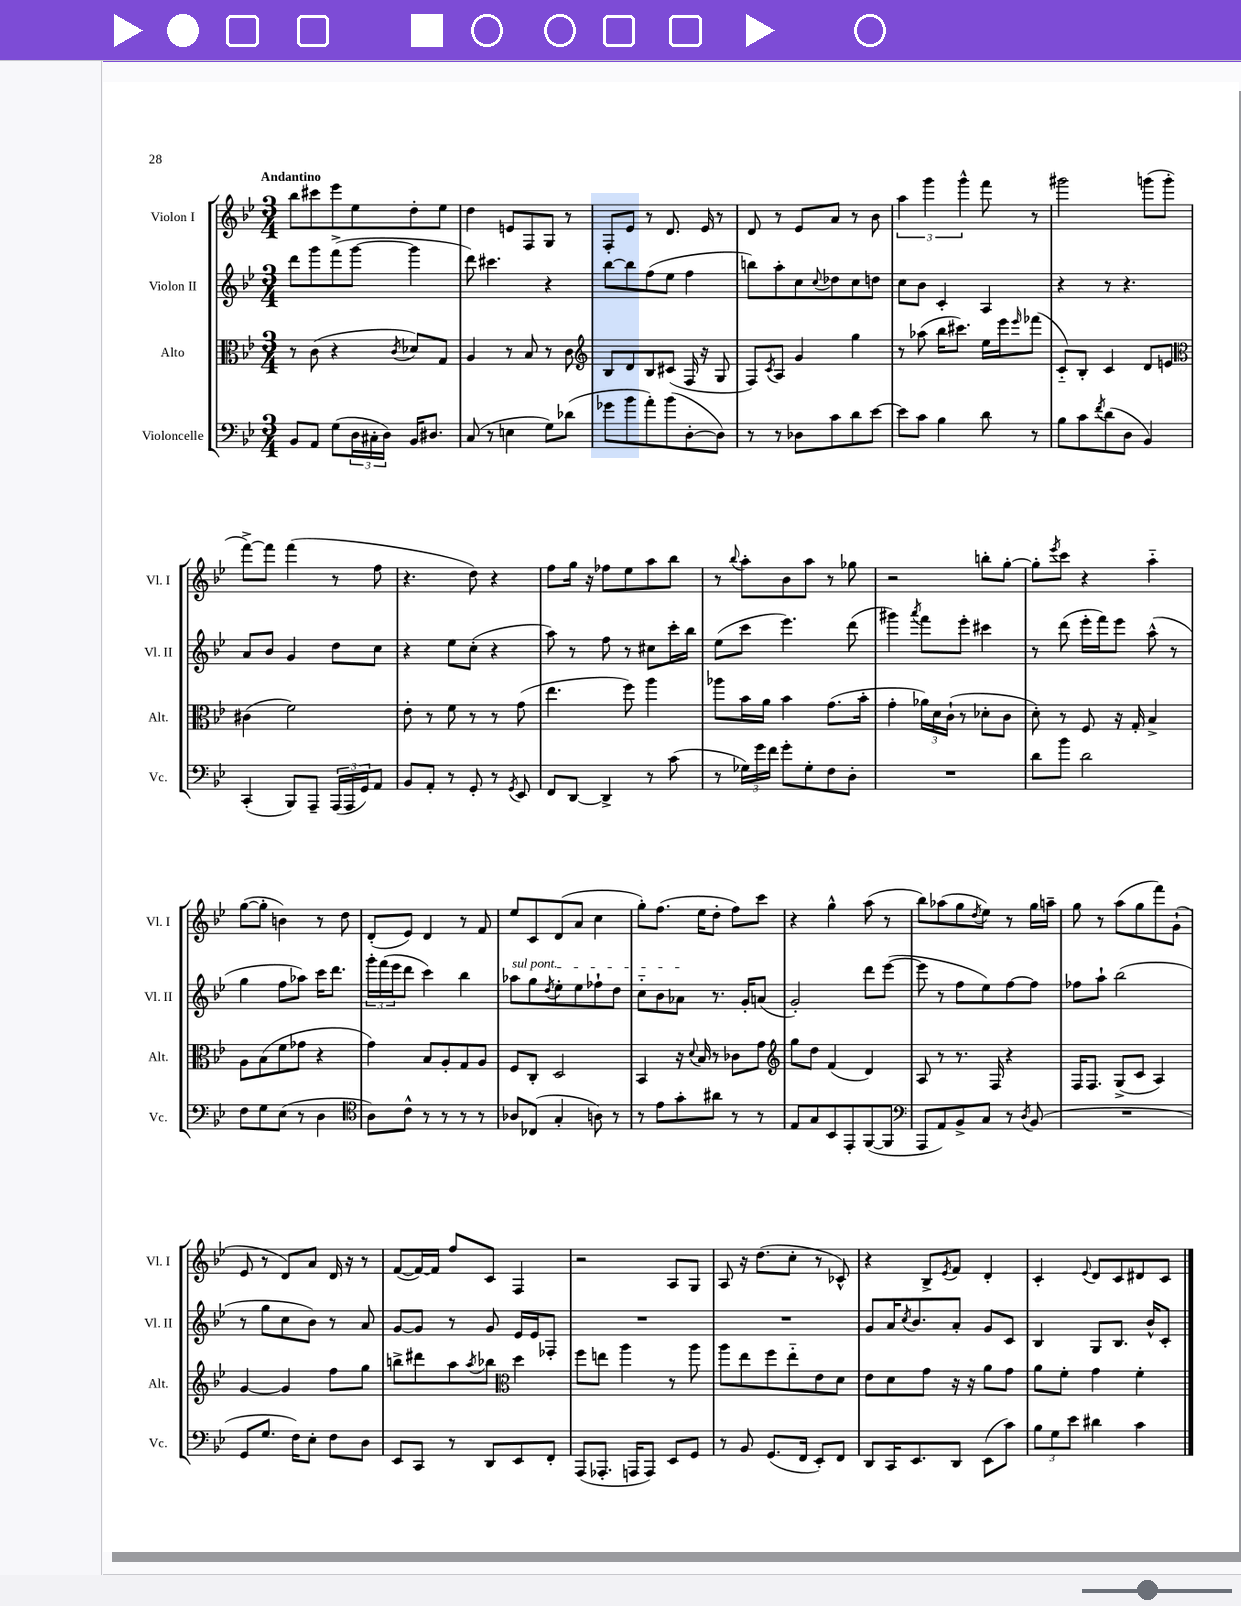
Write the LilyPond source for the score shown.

<<
\new StaffGroup <<
\new Staff = "s0" \with { instrumentName = "Violon I" shortInstrumentName = "Vl. I" } {
    \clef treble \key bes \major \numericTimeSignature \time 3/4 \tempo "Andantino"
    bes''8 cis'''8 ees'''8 ees''8 d''8-. ees''8 |
    d''4 e'8 f8 g8 r8 |
    f8-. ees'8 r8 d'8. ees'16 r8 |
    d'8 r8 ees'8 a'8 r8 bes'8 |
    \tuplet 3/2 { a''4 g'''4 g'''4-^ } f'''8 r8 |
    gis'''2 g'''8( g'''8-. |
    f'''8~->) f'''8 f'''4( r8 f''8 |
    r4. d''8) r4 |
    f''8 g''16 r16 fes''8 ees''8 a''8 bes''8 |
    r8 \appoggiatura { bes''8 } a''8-. bes'8 a''8 r8 ges''8 |
    r2 b''8-. g''8~-. |
    g''8-. \acciaccatura { ees'''8 } c'''8 r4 a''4-_ |
    g''8~( g''8-. b'4) r8 d''8 |
    d'8-.( ees'8) d'4 r8 f'8 |
    ees''8 c'8 d'8( a'8 c''4 |
    g''8-.) f''8.( ees''16 d''8-. f''8) c'''8 |
    r4 g''4-^ a''8( r8 |
    bes''8) aes''8( g''8 \acciaccatura { d''8 } ees''8) r8 g''16 a''16-- |
    g''8 r8 a''8( g''8 f'''8) g'8-!( |
    ees'8 r8 d'8) a'8 d'16 r16 r8 |
    f'8~( f'16~) f'16 f''8 c'8 f4 |
    r2 a8 g8 |
    a8 r16 d''8.( c''8-. r8 ces'8-^) |
    r4 bes8-> \acciaccatura { ees'8 } f'8 d'4-. |
    c'4-. \appoggiatura { ees'8 } d'8 c'8 dis'8 c'8 \bar "|." |
}
\new Staff = "s1" \with { instrumentName = "Violon II" shortInstrumentName = "Vl. II" } {
    \clef treble \key bes \major \numericTimeSignature \time 3/4
    d'''8 g'''8 f'''8->( g'''8~ g'''4 |
    d'''8) cis'''4. r4 |
    bes''8~ bes''8 f''8( ees''8 f''4 |
    b''8) a''8-. c''8 \appoggiatura { c''8 } des''8 c''8 d''8 |
    c''8 bes'8 c'4-. a4 |
    r4 r8 r4. |
    a'8 bes'8 g'4 d''8 c''8 |
    r4 ees''8 c''8-.( r4 |
    a''8) r8 f''8 r8 cis''8 c'''16-. bes''16 |
    ees''8( c'''8 ees'''4.) d'''8( |
    gis'''4) \acciaccatura { a'''8 } f'''8 ees'''8-. cis'''4 |
    r8 d'''8( ees'''16-. f'''16) ees'''8 a''8-^( r8 |
    g''4 f''8 aes''8) c'''16 d'''8. |
    \tuplet 3/2 { g'''16-. f'''16( ees'''16 } d'''8 c'''4) bes''4 |
    \once \override TextSpanner.bound-details.left.text = \markup { \italic "sul pont." } aes''8\startTextSpan g''8 \acciaccatura { d''8 } ees''8-. ees''8 fes''8-! d''8 |
    c''8-_ bes'8 aes'8\stopTextSpan r8. g'16-. a'8( |
    g'2-.) d'''8 ees'''8~( |
    ees'''8 r8 f''8 ees''8) f''8~ f''8 |
    fes''8 a''8-! bes''2( |
    r8 g''8 c''8 bes'8) r8 a'8 |
    g'8~ g'8 r8 g'8 ees'16 ees'16 fes8-. |
    R2. |
    R2. |
    g'8 a'16 \acciaccatura { c''8 } bes'8. a'8-. g'8 c'8 |
    bes4 g8 bes8. bes'16-^ c'8-. \bar "|." |
}
\new Staff = "s2" \with { instrumentName = "Alto" shortInstrumentName = "Alt." } {
    \clef alto \key bes \major \numericTimeSignature \time 3/4
    r8 c'8( r4 \acciaccatura { c'8 } des'8) g8 |
    a4 r8 bes8 r8 c'8 |
    \clef treble bes8 d'8 bes8 cis'8( f16 r16 g8 |
    f8) \acciaccatura { c'8 } a8 g'4 g''4 |
    r8 aes''8( bes''16 cis'''8.) ees''16 ees'''16 \grace { ees'''16 } fes'''8( |
    c'8-_) bes8-. c'4 d'8 e'8 |
    \clef alto cis'4( f'2) |
    ees'8-. r8 f'8 r8 r8 g'8( |
    ees''4. f''8) a''4 |
    aes''8 bes'16 a'16 bes'4 g'8.( bes'16-. |
    g'4-. \tuplet 3/2 { aes'16) d'16 c'16-!( } r8 des'8-. c'8 |
    d'8-.) r8 f8 r16 g16-. bes4-> |
    a8 bes8( f'8 ges'8 r4 |
    g'4) bes8 a8-. g8 a8 |
    f8 c8-. d2 |
    bes,4 r16 \appoggiatura { d'8 } bes16 r8 ces'8 g'8 |
    \clef treble g''8 d''8 f'4( d'4) |
    a8 r8 r8. f16 r4 |
    f16 f8. g8->( c'8 a4) |
    g'4~ g'4 f''8 g''8 |
    b''8-> dis'''8 a''8 \acciaccatura { a''8 } bes''8 \clef alto d''4 |
    f''8 e''8 a''4 r8 a''8 |
    a''8 ees''8 f''8 ees''8-_ ees'8 d'8 |
    ees'8 d'8 g'8 r16 r16 a'8 g'8 |
    a'8 f'8-. g'4 f'4-. \bar "|." |
}
\new Staff = "s3" \with { instrumentName = "Violoncelle" shortInstrumentName = "Vc." } {
    \clef bass \key bes \major \numericTimeSignature \time 3/4
    bes,8 a,8 g8( \tuplet 3/2 { d16 cis16-. d16) } bes,16 dis8. |
    c8( r8 e4 g8) des'8( |
    ges'8 bes'8 a'8-.) bes'8( d8~-. d8) |
    r8 r8 des8 c'8 d'8 ees'8~ |
    ees'8 c'8 bes4 d'8 r8 |
    bes8 c'8 \acciaccatura { f'8 } d'8( d8 bes,4) |
    c,4-.( bes,,8) a,,8-- \tuplet 3/2 { a,,16( a,,16 g,16) } a,8 |
    bes,8 a,8-. r8 g,8-. r8 \acciaccatura { g,8 } ees,8 |
    f,8 d,8~ d,4-> r8 c'8( |
    r8 \tuplet 3/2 { ges16) g'16 f'16 } g'8-. ges8-. f8 d8-. |
    R2. |
    d'8 bes'8 d'2 |
    f8 g8 ees8( r8 d4 |
    \clef tenor a8) c'8-^ r8 r8 r8 r8 |
    aes8 ces8( g4-. a8) r8 |
    r8 ees'8 g'8-. ais'8 r8 r8 |
    ees8 g8 bes,8 ees,8-. f,8~( f,8 |
    \clef bass a,,8 a,8) bes,8-> c8 r8 \acciaccatura { d8 } bes,8( |
    R2. |
    g,8 g8. f16) ees8-. f8 d8 |
    ees,8 c,8 r8 d,8 ees,8 f,8-. |
    a,,8( aes,,8.-. a,,16 a,,8) ees,8 g,8 |
    r8 bes,8 g,8.( f,16 ees,8-.) f,8 |
    d,8 c,16 ees,8. d,8 ees,8( c'8) |
    \tuplet 3/2 { bes8 g8 ees'8 } dis'4 c'4 \bar "|." |
}
>>
>>
\layout { \context { \Score \remove "Bar_number_engraver" } }
